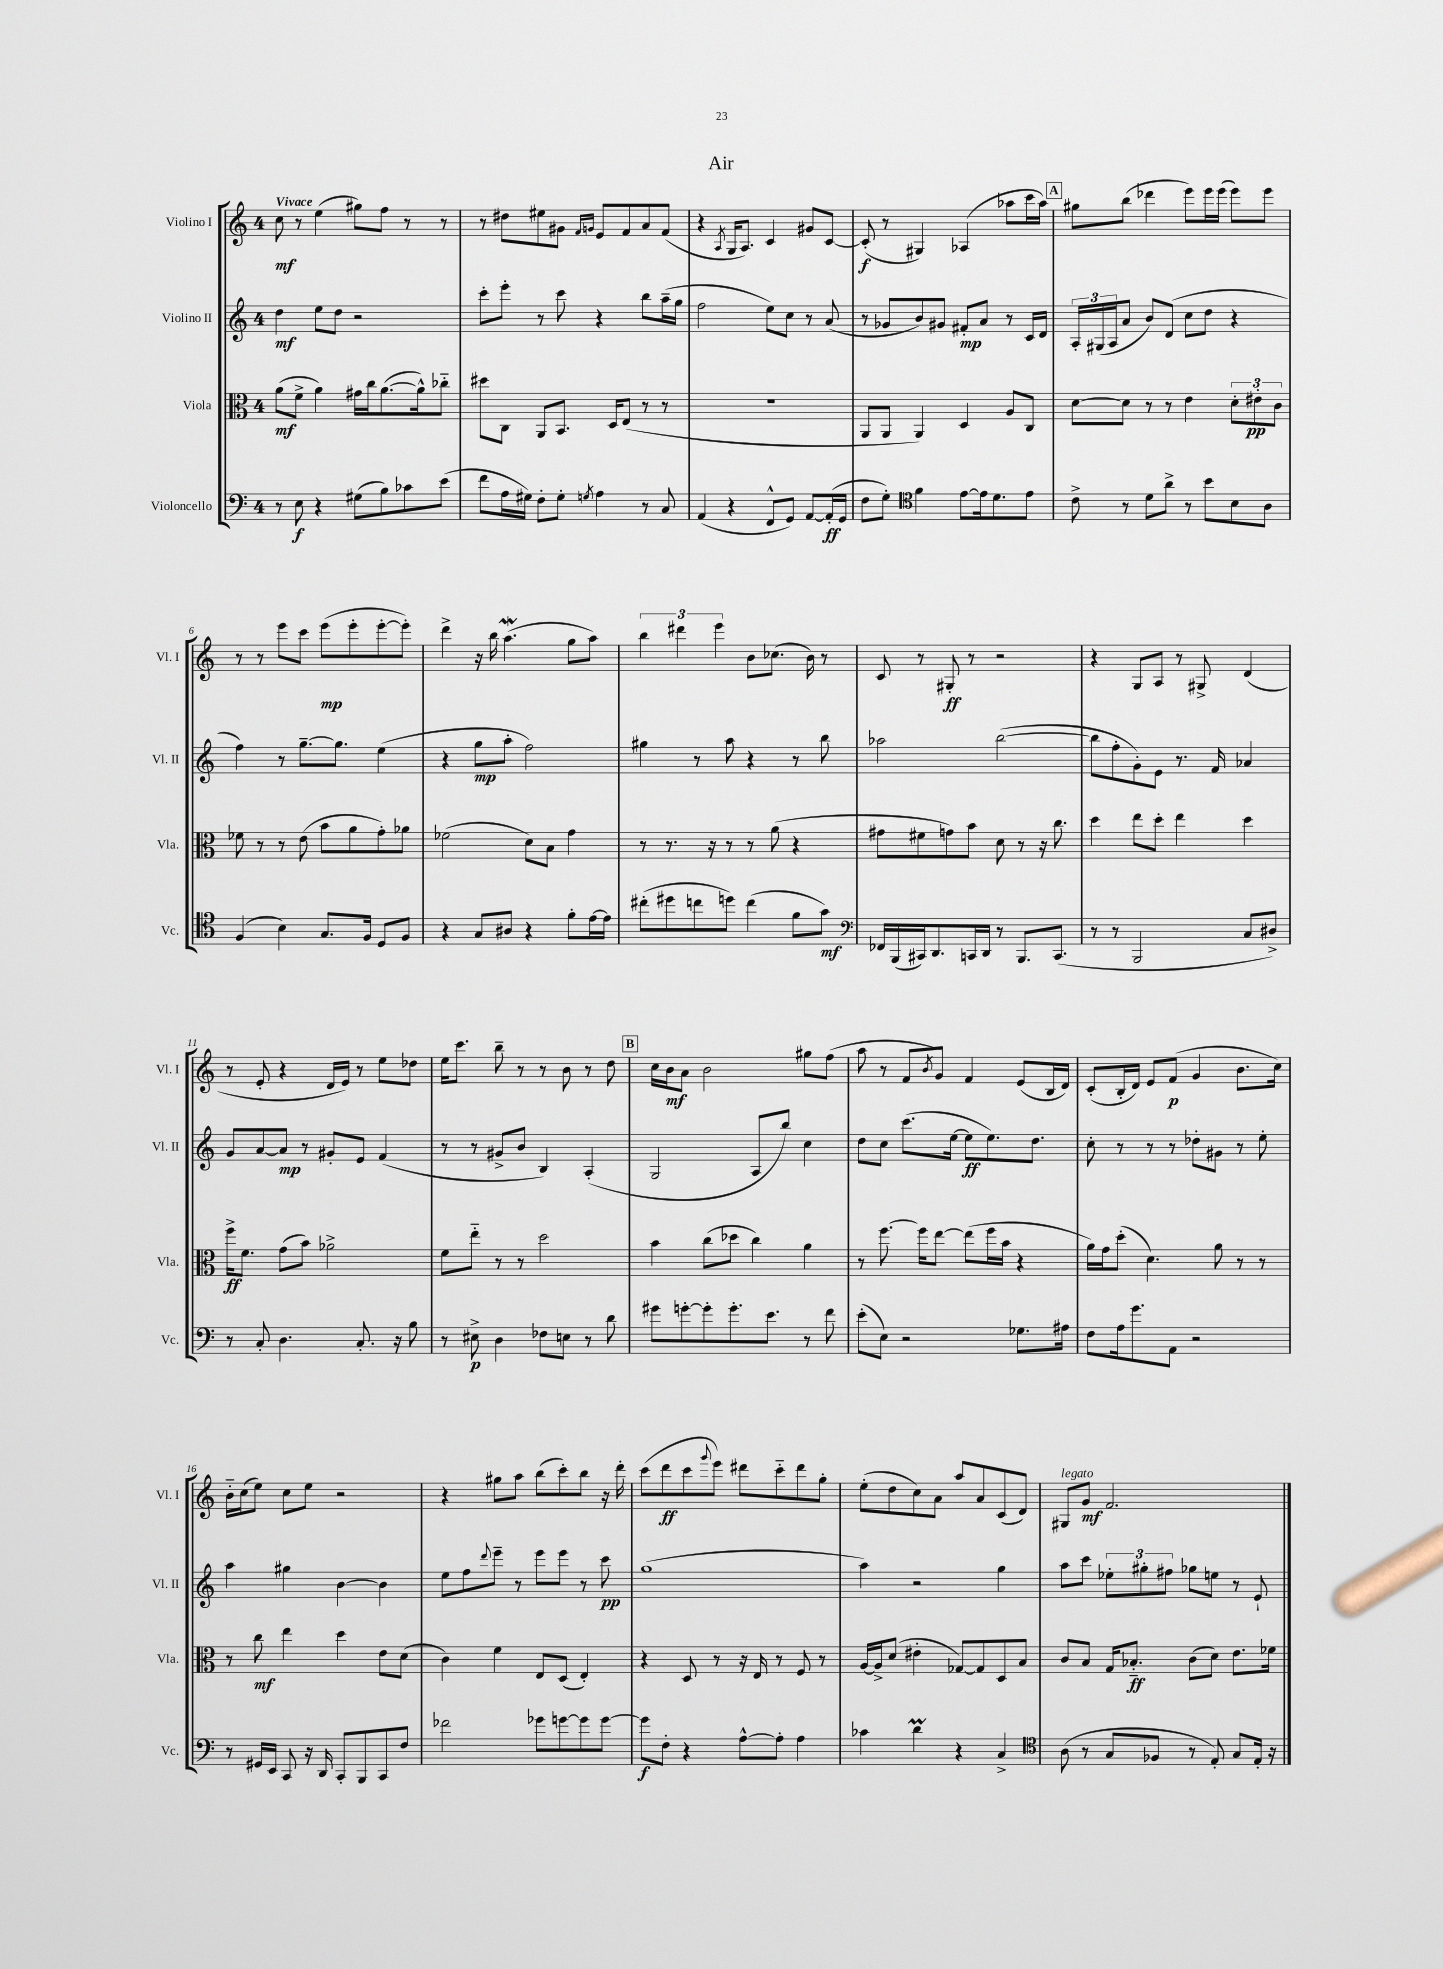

**kern	**dynam	**kern	**dynam	**kern	**dynam	**kern	**dynam
*part4	*part4	*part3	*part3	*part2	*part2	*part1	*part1
*staff4	*staff4	*staff3	*staff3	*staff2	*staff2	*staff1	*staff1
*I"Violoncello	*	*I"Viola	*	*I"Violino II	*	*I"Violino I	*
*I'Vc.	*	*I'Vla.	*	*I'Vl. II	*	*I'Vl. I	*
*clefF4	*	*clefC3	*	*clefG2	*	*clefG2	*
*k[]	*	*k[]	*	*k[]	*	*k[]	*
*M4/4	*	*M4/4	*	*M4/4	*	*M4/4	*
=1	=1	=1	=1	=1	=1	=1	=1
!	!	!	!	!	!	!LO:TX:a:B:t=Vivace	!
8r	.	(8a\L	mf	4dd\	mf	8cc\	mf
8E\	f	8f^\J	.	.	.	8r	.
4r	.	4a\)	.	8ee\L	.	(4ee\	.
.	.	.	.	8dd\J	.	.	.
(8G#X\L	.	16g#X\LL	.	2r	.	8gg#X\L)	.
.	.	16cc\J	.	.	.	.	.
8B\)	.	([8.a\	.	.	.	8ff\J	.
8c-X\	.	.	.	.	.	8r	.
.	.	16a^^\k])	.	.	.	.	.
(8e\J	.	8cc-X\J	.	.	.	8r	.
=2	=2	=2	=2	=2	=2	=2	=2
8f\L	.	8dd#X\L	.	8ccc'\L	.	8r	.
16A\L	.	8C\J	.	8eee'\J	.	8dd#X\L	.
16G#X\JJ)	.	.	.	.	.	.	.
8F'\L	.	8AA/L	.	8r	.	8ee#X\	.
8G#'\J	.	8.BB/J	.	8ccc\	.	8g#X\J	.
.	.	.	.	.	.	16qqf/LL	.
8qGn/	.	.	.	.	.	16qqgn/JJ	.
4A\	.	.	.	4r	.	8e/L	.
.	.	16D/KL	.	.	.	.	.
.	.	(8E/J	.	.	.	8f/	.
8r	.	8r	.	8bb\L	.	8a/	.
8C/	.	8r	.	(16aa~\L	.	(8f/J	.
.	.	.	.	16gg\JJ	.	.	.
=3	=3	=3	=3	=3	=3	=3	=3
(4AA/	.	1r	.	2ff\	.	4r	.
.	.	.	.	.	.	8qA/	.
4r	.	.	.	.	.	16G/KL	.
.	.	.	.	.	.	8.A/J)	.
8FF^^/L	.	.	.	8ee\L)	.	4c/	.
8GG/J)	.	.	.	8cc\J	.	.	.
[8AA/L	.	.	.	8r	.	8g#X/L	.
(16AA'/L]	ff	.	.	(8a/	.	[8c/J	.
16GG/JJ	.	.	.	.	.	.	.
=4	=4	=4	=4	=4	=4	=4	=4
8F\L	.	8AA/L	.	8r	.	(8c'/]	f
8G'\J)	.	8AA/J	.	8g-X/L	.	8r	.
*clefC4	*	*	*	*	*	*	*
4f\	.	4AA/)	.	8b/)	.	4G#X/)	.
.	.	.	.	8g#X/J	.	.	.
[8e\L	.	4D/	.	8f#X'/L	mp	(4A-X/	.
16e\k]	.	.	.	8a/J	.	.	.
8.d\	.	.	.	.	.	.	.
.	.	8A/L	.	8r	.	8aa-X\L	.
8e\J	.	8C/J	.	16c/LL	.	16ccc\L	.
.	.	.	.	16d/JJ	.	16aa-\JJ)	.
!!LO:REH:place=s1:t=A
=5	=5	=5	=5	=5	=5	=5	=5
8c^\	.	[8d\L	.	24A'/LL	.	8gg#X\L	.
.	.	.	.	(24G#X/	.	.	.
.	.	.	.	24A/J	.	.	.
8r	.	8d\J]	.	8a/J	.	(8bb\J	.
8d\L	.	8r	.	8b/L)	.	4ddd-X\	.
8a^\J	.	8r	.	(8d/J	.	.	.
8r	.	4e\	.	8cc\L	.	8eee\L)	.
8b\L	.	.	.	8dd\J	.	16eee\L	.
.	.	.	.	.	.	(16eee\JJ	.
8B\	.	12d'\L	.	4r	.	8eee\L)	.
.	.	12e#X'\	pp	.	.	.	.
8A\J	.	.	.	.	.	8eee\J	.
.	.	12c\J	.	.	.	.	.
!!LO:LB:g=z
=6	=6	=6	=6	=6	=6	=6	=6
(4F/	.	8f-X\	.	4ff\)	.	8r	.
.	.	8r	.	.	.	8r	.
4B\)	.	8r	.	8r	.	8eee\L	.
.	.	(8e\	.	[8.gg~\L	.	8ccc\J	.
8.G/L	.	8b\L	.	.	.	(8eee\L	mp
.	.	.	.	8.gg\J]	.	.	.
.	.	8a\	.	.	.	8eee'\	.
16F/Jk	.	.	.	.	.	.	.
8D/L	.	8g'\)	.	(4ee\	.	[8eee'\	.
8F/J	.	8a-X\J	.	.	.	8eee'\J])	.
=7	=7	=7	=7	=7	=7	=7	=7
4r	.	(2f-X\	.	4r	.	4ddd^\	.
8G/L	.	.	.	8gg\L	mp	16r	.
.	.	.	.	.	.	16bb\	.
8A#X/J	.	.	.	8aa'\J	.	(4.aaW\	.
4r	.	8d\L)	.	2ff\)	.	.	.
.	.	8B\J	.	.	.	.	.
8f'\L	.	4g\	.	.	.	8gg\L	.
[16e\L	.	.	.	.	.	8aa\J)	.
16e\JJ]	.	.	.	.	.	.	.
=8	=8	=8	=8	=8	=8	=8	=8
(8cc#X'\L	.	8r	.	4gg#X\	.	6bb\	.
8dd#X\	.	8.r	.	.	.	.	.
.	.	.	.	.	.	6ddd#X\	.
8ccn\	.	.	.	8r	.	.	.
.	.	16r	.	.	.	.	.
.	.	.	.	.	.	6eee\	.
8ddn\J)	.	8r	.	8aa\	.	.	.
(4cc\	.	8r	.	4r	.	8b\L	.
.	.	(8a\	.	.	.	(8.cc-X\J	.
8f\L	.	4r	.	8r	.	.	.
.	.	.	.	.	.	16b\)	.
8g\J)	mf	.	.	8bb\	.	8r	.
=9	=9	=9	=9	=9	=9	=9	=9
*clefF4	*	*	*	*	*	*	*
16FF-X/LL	.	8g#X\L	.	2aa-X\	.	8c/	.
(16BBB/	.	.	.	.	.	.	.
16CC#X/J)	.	8f#X\	.	.	.	8r	.
8.DD/	.	.	.	.	.	.	.
.	.	8gn\)	.	.	.	8G#X'/	ff
16CCn/L	.	8b\J	.	.	.	8r	.
16DD/JJ	.	.	.	.	.	.	.
8r	.	8d\	.	([2bb\	.	2r	.
8.BBB/L	.	8r	.	.	.	.	.
.	.	16r	.	.	.	.	.
(8.CC/J	.	8.cc\	.	.	.	.	.
=10	=10	=10	=10	=10	=10	=10	=10
8r	.	4dd\	.	8bb\L]	.	4r	.
8r	.	.	.	8ff'\	.	.	.
2BBB/	.	8ee\L	.	8g'\)	.	8G/L	.
.	.	8dd'\J	.	8e\J	.	8A/J	.
.	.	4ee\	.	8.r	.	8r	.
.	.	.	.	.	.	8G#X^/	.
.	.	.	.	16f/	.	.	.
8C/L	.	4dd\	.	4a-X/	.	(4d/	.
8D#X^/J)	.	.	.	.	.	.	.
!!LO:LB:g=z
=11	=11	=11	=11	=11	=11	=11	=11
8r	.	16ff^\KL	ff	8g/L	.	8r	.
.	.	8.f\J	.	.	.	.	.
8C'/	.	.	.	[8a/	.	8e'/	.
4.D\	.	(8g\L	.	8a/J]	mp	4r	.
.	.	8b\J)	.	8r	.	.	.
.	.	2a-X^\	.	8g#X'/L	.	16d/LL	.
.	.	.	.	.	.	16e/JJ)	.
8.C'/	.	.	.	8e/J	.	8r	.
.	.	.	.	(4f/	.	8ee\L	.
16r	.	.	.	.	.	.	.
8B\	.	.	.	.	.	8dd-X\J	.
=12	=12	=12	=12	=12	=12	=12	=12
8r	.	8f\L	.	8r	.	16ee\KL	.
.	.	.	.	.	.	8.ccc\J	.
8E#X^\	p	8ee\J	.	8r	.	.	.
4D\	.	8r	.	8g#X^/L	.	8bb~\	.
.	.	8r	.	8b/J	.	8r	.
8F-X\L	.	2dd\	.	4B/)	.	8r	.
8En\J	.	.	.	.	.	8b\	.
8r	.	.	.	(4A'/	.	8r	.
8d\	.	.	.	.	.	8dd\	.
!!LO:REH:place=s1:t=B
=13	=13	=13	=13	=13	=13	=13	=13
8g#X\L	.	4b\	.	2G/	.	16cc\LL	.
.	.	.	.	.	.	16b\J	mf
[8gn'\	.	.	.	.	.	8a\J	.
8g'\]	.	(8cc\L	.	.	.	2b\	.
8.g'\	.	8dd-X\J	.	.	.	.	.
.	.	4cc\)	.	8A/L	.	.	.
8.e\J	.	.	.	.	.	.	.
.	.	.	.	8bb/J)	.	.	.
8r	.	4a\	.	4cc\	.	8gg#X\L	.
8f\	.	.	.	.	.	(8ff\J	.
=14	=14	=14	=14	=14	=14	=14	=14
(8e'\L	.	8r	.	8dd\L	.	8aa\	.
8E\J)	.	[8.ff\	.	8cc\J	.	8r	.
2r	.	.	.	(8.ccc\L	.	8f/L	.
.	.	16ff\KL]	.	.	.	.	.
.	.	.	.	.	.	8qb/	.
.	.	[8ee\J	.	.	.	8g/J)	.
.	.	.	.	[16ee\Jk	.	.	.
.	.	(8ee\L]	.	8ee\L]	ff	4f/	.
.	.	16ff\L	.	8.ee\)	.	.	.
.	.	16b\JJ	.	.	.	.	.
8.G-X\L	.	4r	.	.	.	(8e/L	.
.	.	.	.	8.dd\J	.	.	.
.	.	.	.	.	.	16B/L	.
16A#X\Jk	.	.	.	.	.	16d/JJ)	.
=15	=15	=15	=15	=15	=15	=15	=15
8F\L	.	16a\LL)	.	8cc'\	.	(8c'/L	.
.	.	16g\J	.	.	.	.	.
16A\k	.	(8dd'\J	.	8r	.	16B'/L	.
8.g\	.	.	.	.	.	16d/JJ)	.
.	.	4.d\)	.	8r	.	8e/L	.
8AA\J	.	.	.	8r	.	(8f/J	p
2r	.	.	.	8dd-X'\L	.	4g/	.
.	.	8a\	.	8g#X\J	.	.	.
.	.	8r	.	8r	.	8.b\L	.
.	.	8r	.	8ee'\	.	.	.
.	.	.	.	.	.	16cc\Jk)	.
!!LO:LB:g=z
=16	=16	=16	=16	=16	=16	=16	=16
8r	.	8r	.	4aa\	.	16b\LL	.
.	.	.	.	.	.	(16cc\J	.
16GG#X/LL	.	8cc\	mf	.	.	8ee\J)	.
16EE/JJ	.	.	.	.	.	.	.
8CC/	.	4ee\	.	4gg#X\	.	8cc\L	.
16r	.	.	.	.	.	8ee\J	.
16DD/	.	.	.	.	.	.	.
8CC'/L	.	4dd\	.	[4b\	.	2r	.
8BBB/	.	.	.	.	.	.	.
8CC/	.	8e\L	.	4b\]	.	.	.
8F/J	.	(8d\J	.	.	.	.	.
=17	=17	=17	=17	=17	=17	=17	=17
2f-X\	.	4c\)	.	8ee\L	.	4r	.
.	.	.	.	8ff\	.	.	.
.	.	.	.	8qqddd/	.	.	.
.	.	4f\	.	8eee~\J	.	8gg#X\L	.
.	.	.	.	8r	.	8aa\J	.
8g-X\L	.	8E/L	.	8eee\L	.	(8bb\L	.
[8gn\	.	(8D/J	.	8eee\J	.	8ccc'\)	.
8g\]	.	4E'/)	.	8r	.	8bb\J	.
[8g\J	.	.	.	8ccc\	pp	16r	.
.	.	.	.	.	.	16ddd'\	.
=18	=18	=18	=18	=18	=18	=18	=18
8g\L]	f	4r	.	(1gg	.	(8ccc\L	.
8F'\J	.	.	.	.	.	8ddd\	ff
4r	.	8D/	.	.	.	8ccc\	.
.	.	.	.	.	.	8qqggg/	.
.	.	8r	.	.	.	8eee\J)	.
[8A^^\L	.	16r	.	.	.	8ddd#X\L	.
.	.	16E/	.	.	.	.	.
8A'\J]	.	8r	.	.	.	8ccc\	.
4A\	.	8F/	.	.	.	8ddd#\	.
.	.	8r	.	.	.	8gg'\J	.
=19	=19	=19	=19	=19	=19	=19	=19
4c-X\	.	[16A/LL	.	4aa\)	.	(8ee'\L	.
.	.	16A^/J]	.	.	.	.	.
.	.	(8d/J	.	.	.	8dd\	.
4dM\	.	4e#X'\	.	2r	.	8cc\)	.
.	.	.	.	.	.	8a\J	.
4r	.	[8G-X/L)	.	.	.	8aa/L	.
.	.	8G-/]	.	.	.	8a/	.
4C^/	.	8D/	.	4gg\	.	(8c/	.
.	.	8B/J	.	.	.	8d/J)	.
=20	=20	=20	=20	=20	=20	=20	=20
*clefC4	*	*	*	*	*	*	*
!	!	!	!	!	!	!LO:TX:a:i:t=legato	!
(8A\	.	8c/L	.	8aa\L	.	8G#X/L	.
8r	.	8B/J	.	8ccc\J	.	8g/J	mf
8G/L	.	16G/KL	.	12ee-X'\L	.	2.f/	.
.	.	8.B-X/J	ff	.	.	.	.
.	.	.	.	12gg#X'\	.	.	.
8F-X/J	.	.	.	.	.	.	.
.	.	.	.	12ff#X\J	.	.	.
8r	.	(8c\L	.	8gg-X\L	.	.	.
8E'/)	.	8d\J)	.	8een\J	.	.	.
8G/L	.	8.e\L	.	8r	.	.	.
16E'/Jk	.	.	.	8e`/	.	.	.
16r	.	16f-X\Jk	.	.	.	.	.
==	==	==	==	==	==	==	==
*-	*-	*-	*-	*-	*-	*-	*-
